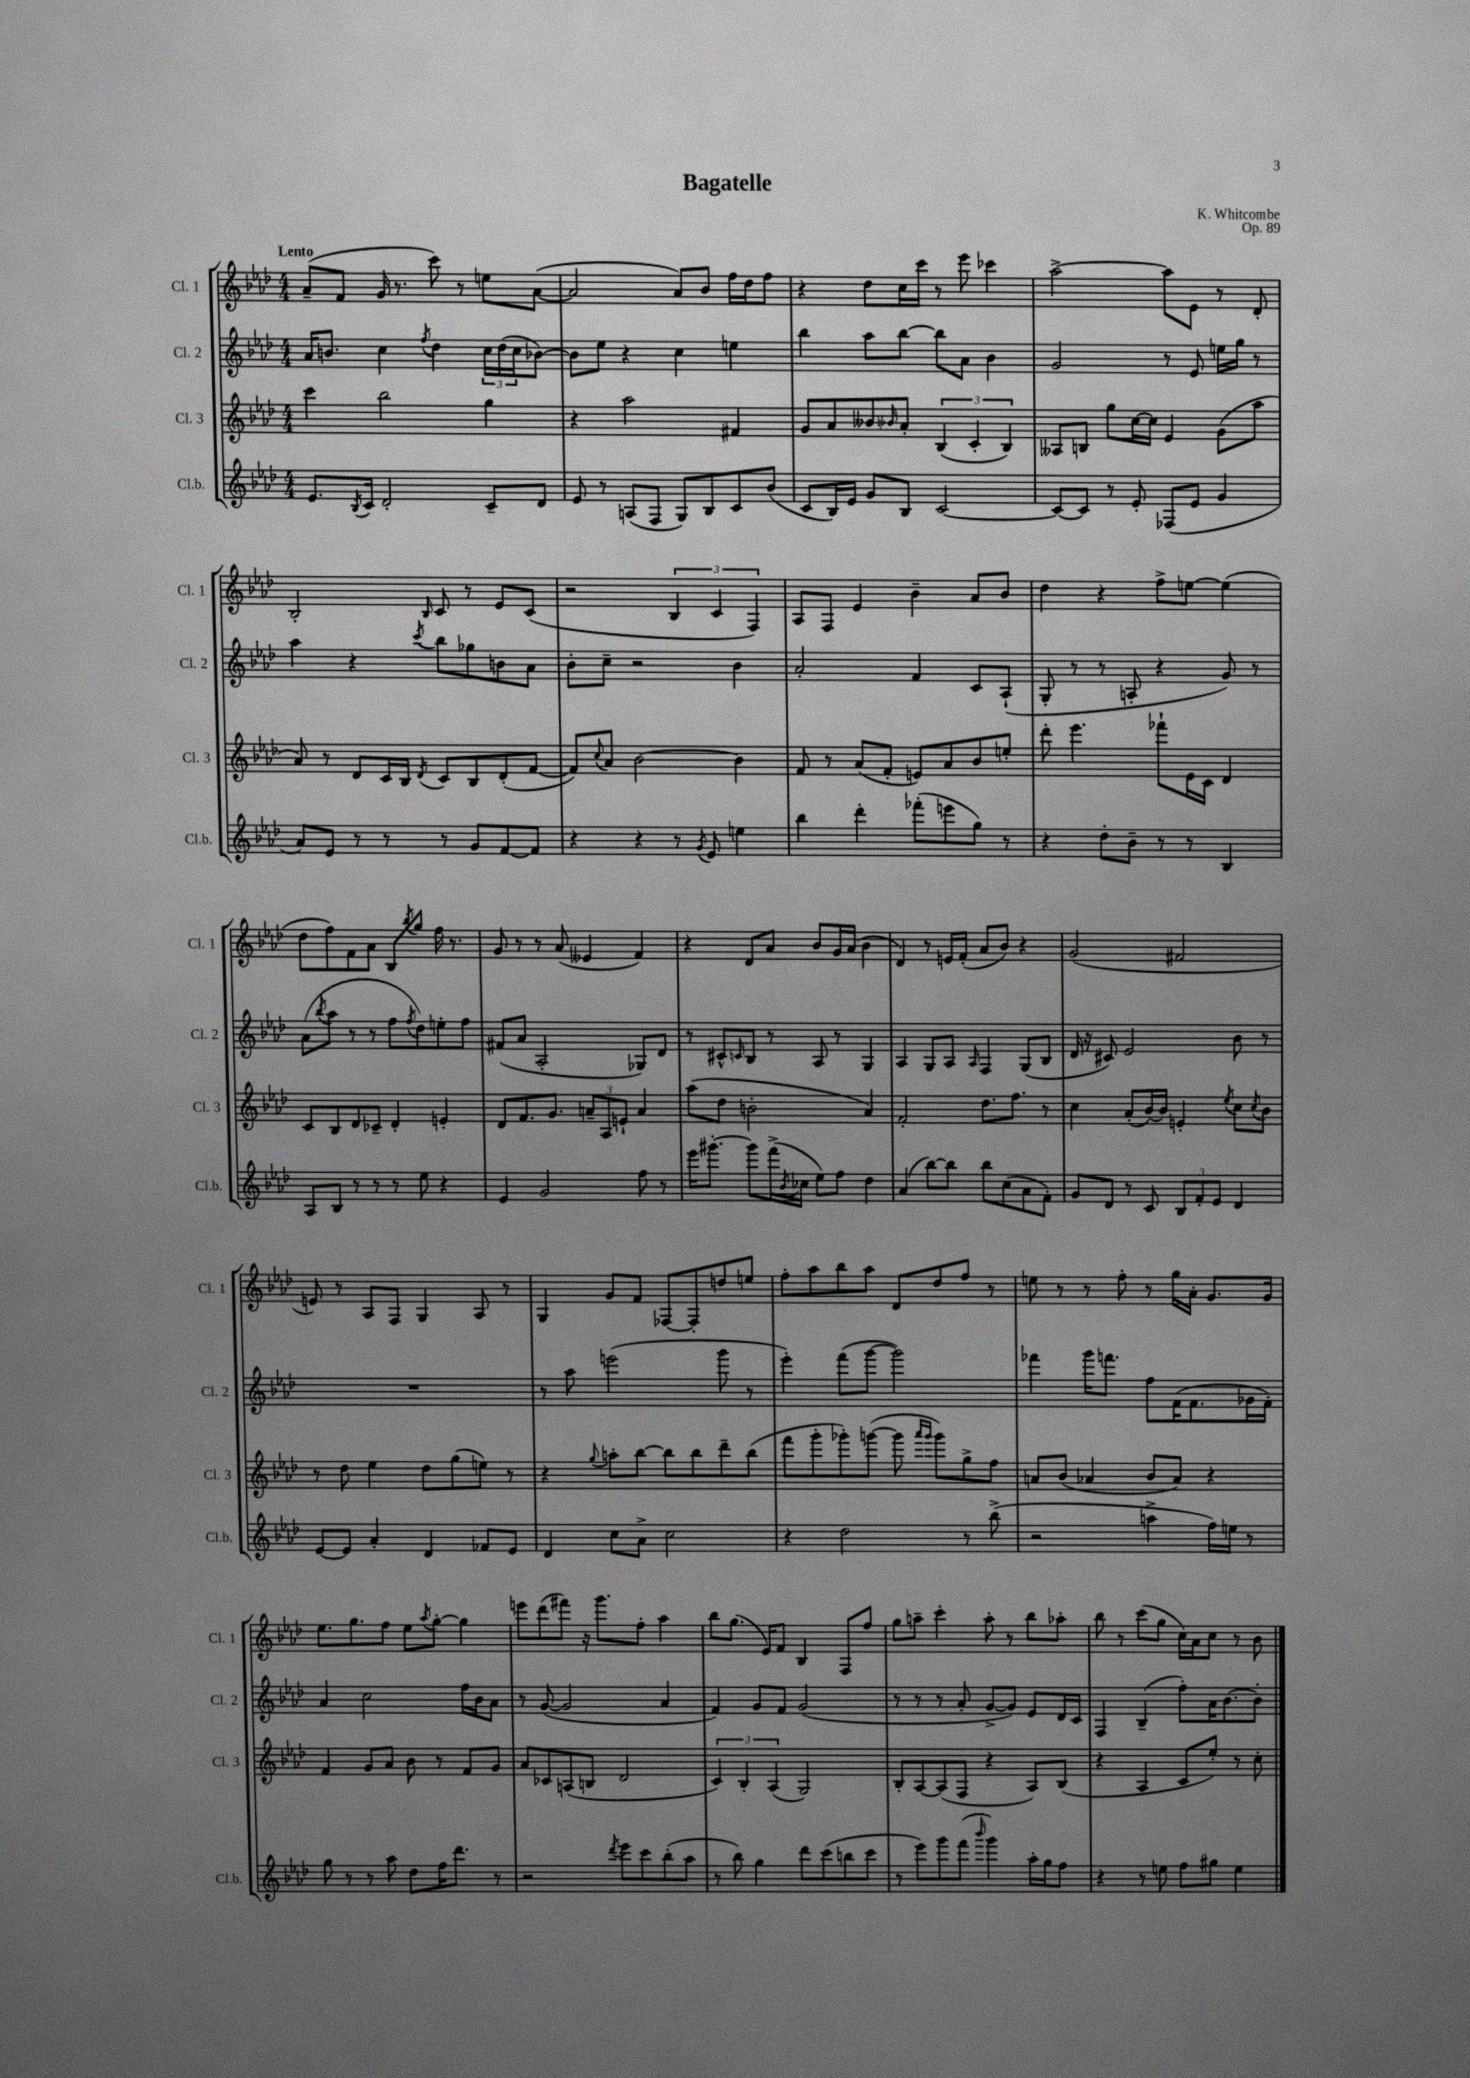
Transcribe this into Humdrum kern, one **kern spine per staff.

**kern	**kern	**kern	**kern
*part4	*part3	*part2	*part1
*staff4	*staff3	*staff2	*staff1
*I"Cl.b.	*I"Cl. 3	*I"Cl. 2	*I"Cl. 1
*I'Cl.b.	*I'Cl. 3	*I'Cl. 2	*I'Cl. 1
*clefG2	*clefG2	*clefG2	*clefG2
*k[b-e-a-d-]	*k[b-e-a-d-]	*k[b-e-a-d-]	*k[b-e-a-d-]
*M4/4	*M4/4	*M4/4	*M4/4
=1	=1	=1	=1
!	!	!	!LO:TX:a:B:t=Lento
8.e-/L	4ccc\	16a-/KL	(8a-~/L
.	.	8.bn/J	.
.	.	.	8f/J
8qB-/	.	.	.
16c/Jk	.	.	.
2d-'/	2bb-\	4cc\	16g/
.	.	.	8.r
.	.	8qff/	.
.	.	4dd-\	8ccc\)
.	.	.	8r
8c~/L	4gg\	24cc\LL	8een\L
.	.	(24dd-\	.
.	.	24cc\J	.
8d-/J	.	[8b-X\J)	([8a-\J
=2	=2	=2	=2
8e-/	4r	8b-\L]	2a-/]
8r	.	8ee-\J	.
(8An/L	2aa-\	4r	.
8F/J	.	.	.
8G/L)	.	4cc\	8a-/L)
8B-/	.	.	8b-/J
8c/	4f#X/	4een\	16ff\LL
.	.	.	16dd-\J
(8b-/J	.	.	8ff\J
=3	=3	=3	=3
8c/L	8g/L	4bb-\	4r
16B-/L)	8a-/	.	.
16e-/JJ	.	.	.
8g/L	8b--X/	8aa-\L	8dd-\L
.	16qqb-X/	.	.
8B-/J	8a-'/J	[8bb-\J	16cc\L
.	.	.	16ccc\JJ
[2c/	(6B-/	8bb-\L]	8r
.	.	8a-\J	8eee-\
.	6c'/	.	.
.	.	4b-\	4ccc-X\
.	6B-/)	.	.
=4	=4	=4	=4
8c/L_	8A--X/L	2g/	[2aa-^\
8c/J]	8Bn/J	.	.
8r	8gg\L	.	.
8e-'/	[16cc\L	.	.
.	16cc\JJ]	.	.
(8F-X/L	4e-/	8r	8aa-\L]
8e-/J	.	8e-/	8e-\J
4g/	(8g\L	16een\LL	8r
.	.	16gg\JJ	.
.	8aa-\J	8r	8d-'/
!!LO:LB:g=z
=5	=5	=5	=5
8a-/L)	8a-/)	4aa-\	2B-'/
8e-/J	8r	.	.
8r	8d-/L	4r	.
8r	16c/L	.	.
.	16B-/JJ	.	.
.	8qd-/	8qccc/	16qqB-/
8r	8c/L	8bb-\L	8c/
8g/L	8B-/	8gg-X\	8r
[8f/	(8d-'/	8bn\	8e-/L
8f/J]	[8f/J	8a-\J	(8c/J
=6	=6	=6	=6
4r	8f/L])	8b-'\L	2r
.	8qqcc/	.	.
.	8a-/J	8cc~\J	.
4r	[2b-\	2r	.
8r	.	.	6B-/
8qg/	.	.	.
8e-/	.	.	.
.	.	.	6c/
4een\	4b-\]	4b-\	.
.	.	.	6F/)
=7	=7	=7	=7
4bb-\	8f/	2a-'/	8A-/L
.	8r	.	8F/J
4ddd-'\	(8a-/L	.	4e-/
.	8f'/J	.	.
(8fff-X'\L	8en/L)	4f/	4b-~\
8eeen\	8a-/	.	.
8gg\J)	8b-/	8c/L	8a-/L
8r	8een'/J	(8A-`/J	8b-/J
=8	=8	=8	=8
4r	8ddd-'\	8G'/	4dd-\
.	4.eee-\	8r	.
8dd-'\L	.	8r	4r
8b-~\J	.	8An'/	.
8r	8fff-X`\L	4r	8ff^\L
8r	16e-\L	.	[8een\J
.	16c\JJ	.	.
4B-/	4d-/	8g/)	(4ee\]
.	.	8r	.
!!LO:LB:g=z
=9	=9	=9	=9
8A-/L	8c/L	(8a-\L	8dd-\L
.	.	8qbb-/	.
8B-/J	8B-/	8aa-\J	8ff\)
8r	8d-/	8r	8f\
8r	8c-X~/J	8r	8a-\J
8r	4d-'/	8ff\L	8B-/L
.	.	8qff/	8qbb-/
8ee-\	.	8dd-\)	8gg/J
4r	4en'/	8een'\	16ff\
.	.	.	8.r
.	.	8ff\J	.
=10	=10	=10	=10
4e-/	8d-/L	(8f#X/L	8g/
.	8.f/	8a-/J	8r
2g/	.	2A-'/	8r
.	8.g/J	.	.
.	.	.	(8a-/
.	12an~/L	.	4e--X/
.	12A-/	.	.
.	12en`/J	.	.
8ff\	4a/	8G-X/L)	4f/)
8r	.	8d-/J	.
=11	=11	=11	=11
16eee-\KL	(8aa-\L	8r	4r
[8.ggg#X'\J	.	.	.
.	8dd-\J	8c#X^^/L	.
.	.	16qqcn/	.
8ggg#\L]	2bn'\	8B-/J	8d-/L
(16fff^\L	.	8r	8a-/J
8qb-/	.	.	.
16cc-X\JJ	.	.	.
8ee-\L)	.	8A-/	8b-/L
8ff\J	.	8r	16g/L
.	.	.	(16a-/JJ
4dd-\	4a-/)	4G/	4b-\
=12	=12	=12	=12
(4a-/	2f'/	4A-/	4d-/)
[8bb-\L)	.	8G/L	8r
8bb-\J]	.	8A-/J	16en/LL
.	.	.	(16f'/JJ
.	.	16qqA-/	.
8bb-\L	8.dd-\L	4F/	8a-/L
(8cc\	.	.	8b-/J)
.	8.ff\J	.	.
8a-\	.	(8G/L	4r
8f'\J)	8r	8B-/J	.
=13	=13	=13	=13
8g/L	4cc\	16d-/	(2g/
.	.	16r	.
8d-/J	.	8c#X/)	.
8r	(8a-'/L	2e-/	.
8c/	[16b-/L)	.	.
.	16b-/JJ]	.	.
12B-/L	4en'/	.	2f#X/
12f'/	.	.	.
12e-/J	.	.	.
.	8qee-/	.	.
4d-/	8cc\L	8b-\	.
.	8qcc/	.	.
.	8b-\J	8r	.
!!LO:LB:g=z
=14	=14	=14	=14
[8e-/L	8r	1r	8en/)
8e-/J]	8dd-\	.	8r
4a-'/	4ee-\	.	8A-/L
.	.	.	8F/J
4d-/	8dd-\L	.	4G/
.	(8gg\	.	.
8f-X/L	8een\J)	.	8A-/
8e-/J	8r	.	8r
=15	=15	=15	=15
4d-/	4r	8r	4G/
.	.	8aa-\	.
.	8qqgg/	.	.
8cc\L	8aan'\L	(2eeen\	8g/L
8a-^\J	[8bb-\J	.	8f/J
2cc\	8bb-\L]	.	[8F-X/L
.	8bb-\	.	8F-'/]
.	8ddd-~\	8ggg\	8ddn/
.	(8bb-\J	8r	8een/J
=16	=16	=16	=16
4r	8fff\L	4eee-'\)	8ff'\L
.	8ggg'\	.	8aa-\
2dd-\	8ggg-X'\)	(8fff\L	8bb-\
.	([8gggn\J	[8ggg\J	8aa-\J
.	8ggg\]	2ggg\])	8d-/L
.	16qqaaa-/LL	.	.
.	16qqggg/JJ	.	.
.	8ggg\L)	.	8dd-/
8r	8gg^\	.	8ff/J
(8bb-^\	8ff\J	.	8r
=17	=17	=17	=17
2r	8an/L	4fff-X\	8een\
.	(8b-/J	.	8r
.	4a-X/	16ggg\KL	8r
.	.	8.fffn\J	.
.	.	.	8ff'\
4aan^\	8b-/L	8ff\L	8r
.	8a-/J)	(16f\K	16gg\LL
.	.	8.f\	16a-'\JJ
16ff\LL)	4r	.	8.g/L
16een\JJ	.	.	.
8r	.	16g-X\L	.
.	.	16f'\JJ)	16g/Jk
!!LO:LB:g=z
=18	=18	=18	=18
8gg\	4f/	4a-/	8.ee-\L
8r	.	.	.
.	.	.	8.gg\
8r	8g/L	2cc\	.
8aa-\	8a-/J	.	8ff\J
8dd-\L	8b-\	.	8ee-\L
.	.	.	8qaa-/
16ff\K	8r	.	[8gg'\J
8.ddd-\J	.	.	.
.	8f/L	16ff\LL	4gg\]
.	.	16b-\J	.
8r	8g/J	8a-\J	.
=19	=19	=19	=19
2r	8a-/L	8r	8eeen\L
.	8c-X/	([8g/	(8ddd-\
.	(8An/	2g/]	8fff#X\J)
.	8Bn/J	.	16r
.	.	.	8.ggg\L
8qddd-/	.	.	.
8eee-\L	2d-/	.	.
8ccc\	.	.	8ff'\J
(8bb-'\	.	4a-/	4aa-\
8aa-\J	.	.	.
=20	=20	=20	=20
8r	6c/)	4f/)	8bb-\L
8bb-\)	.	.	(8.gg\J
.	6B-'/	.	.
4gg\	.	8g/L	.
.	.	.	16e-/KL)
.	(6A-/	.	.
.	.	8f/J	8f/J
8ddd-\L	2G/)	(2g/	4B-/
(8ccc\	.	.	.
8bbn\	.	.	8F/L
8ccc\J	.	.	8ff/J
=21	=21	=21	=21
8r	8B-'/L	8r	8gg\L
8eee-\L)	[8A-/	8r	8aan~\J
8ggg\	(8A-/]	8r	4ccc'\
(8fff\J	8F/J	8a-'/	.
16qqbbb-/	.	.	.
4ggg\)	4r	[8g^/L	8aa'\
.	.	8g/J])	8r
16aa-'\LL	8A-/L)	8e-/L	8bb-\L
16gg\J	.	.	.
8ff\J	(8B-/J	16d-/L	8aa-X'\J
.	.	16c/JJ	.
=22	=22	=22	=22
4r	4r	4F/	8bb-\
.	.	.	8r
8r	4A-/	(4B-~/	(8ccc\L
8een\	.	.	8gg\J
8ff\L	8c/L	8ff'\L)	16cc\LL)
.	.	.	16a-\J
8gg#X\J	8ee-'/J)	16a-\K	8cc\J
.	.	[8.b-\	.
4ee\	8r	.	8r
.	8cc'\	8b-'\J]	8b-\
==	==	==	==
*-	*-	*-	*-
